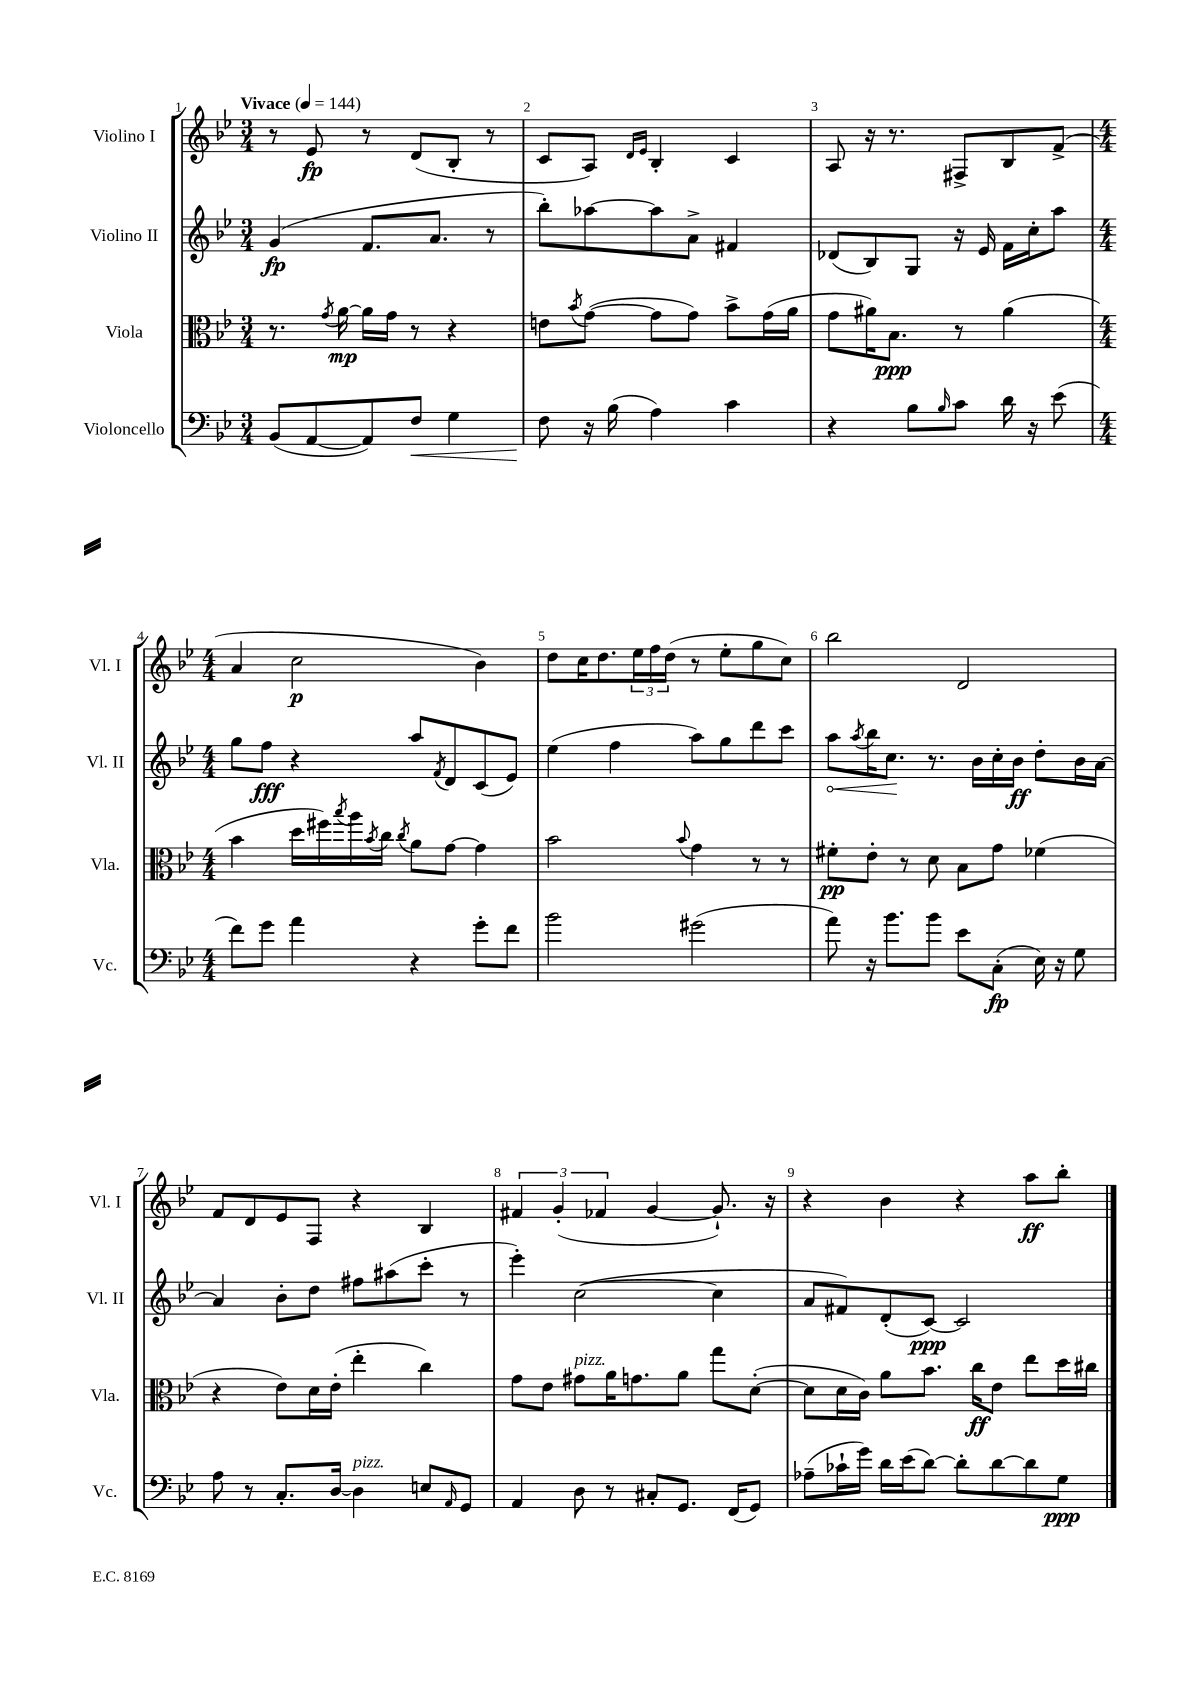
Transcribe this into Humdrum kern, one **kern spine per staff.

**kern	**kern	**kern	**kern
*staff4	*staff3	*staff2	*staff1
*clefF4	*clefC3	*clefG2	*clefG2
*k[b-e-]	*k[b-e-]	*k[b-e-]	*k[b-e-]
*M3/4	*M3/4	*M3/4	*M3/4
*MM144	*MM144	*MM144	*MM144
(8BB-/L	8.r	(4g/	8r
[8AA/	.	.	8e-/
.	8qg/	.	.
.	[16a\	.	.
8AA/])	16a\]LL	8.f/L	8r
.	16g\JJ	.	.
8F/J	8r	.	(8d/L
.	.	8.a/J	.
4G\	4r	.	8B-'/J
.	.	8r	8r
=	=	=	=
8F\	8e\L	8bb-'\L)	8c/L
.	8qb-/	.	.
16r	([8g\J	[8aa-\	8A/J)
(16B-\	.	.	.
.	.	.	16qqd/LL
.	.	.	16qqe-/JJ
4A\)	8g\]L	8aa-\]	4B-'/
.	8g\J)	8a^\J	.
4c\	8b-^\L	4f#/	4c/
.	(16g\L	.	.
.	16a\JJ	.	.
=	=	=	=
4r	8g\L	(8d-/L	8A/
.	16a#\K)	8B-/)	16r
.	8.B-\J	.	8.r
8B-\L	.	8G/J	.
16qqB-/	.	.	.
8c\J	8r	16r	8F#^/L
.	.	16e-/	.
16d\	(4a#\	16f\LL	8B-/
16r	.	16cc'\J	.
(8e-\	.	8aa\J	(8f^/J
=	=	=	=
*M4/4	*M4/4	*M4/4	*M4/4
8f\L)	4b-\	8gg\L	4a/
8g\J	.	8ff\J	.
4a\	16dd\LL	4r	2cc\
.	16ff#\)	.	.
.	8qbb-/	.	.
.	16aa\	.	.
.	8qb-/	.	.
.	16cc\JJ	.	.
.	8qcc/	.	.
4r	8a\L	8aa/L	.
.	.	8qf/	.
.	[8g\J	8d/	.
8g'\L	4g\]	(8c/	4b-\)
8f\J	.	8e-/J)	.
=	=	=	=
2b-\	2b-\	(4ee-\	8dd\L
.	.	.	16cc\K
.	.	.	8.dd\
.	.	4ff\	.
.	.	.	24ee-\L
.	.	.	24ff\
.	.	.	(24dd\JJ
.	8qqb-/	.	.
(2g#\	4g\	8aa\L)	8r
.	.	8gg\	8ee-'\L
.	8r	8ddd\	8gg\
.	8r	8ccc\J	8cc\J)
=	=	=	=
8a\)	8f#'\L	8aa\L	2bb-\
.	.	8qaa/	.
16r	8e-'\J	16bb-\K	.
8.b-\L	.	8.cc\J	.
.	8r	.	.
8b-\J	8d\	8.r	.
8e-\L	8B-\L	.	2d/
.	.	16b-\LL	.
(8C'\J	8g\J	16cc'\	.
.	.	16b-\JJ	.
16E-\)	(4f-\	8dd'\L	.
16r	.	.	.
8G\	.	16b-\L	.
.	.	[16a\JJ	.
=	=	=	=
8A\	4r	4a/]	8f/L
8r	.	.	8d/
8.C'/L	8e-\L)	8b-'\L	8e-/
.	16d\L	8dd\J	8F/J
[16D/Jk	(16e-'\JJ	.	.
4D\]	4ee-'\	8ff#\L	4r
.	.	(8aa#\	.
8E/L	4cc\)	8ccc'\J	4B-/
16qqAA/	.	.	.
8GG/J	.	8r	.
=	=	=	=
4AA/	8g\L	4eee-'\)	6f#/
.	8e-\J	.	.
.	.	.	(6g'/
8D\	8g#\L	([2cc\	.
.	.	.	6f-/
8r	16a\K	.	.
.	8.g\	.	.
8C#'/L	.	.	[4g/
8.GG/J	8a\J	.	.
.	8gg\L	4cc\]	8.g`/])
(16FF/LK	.	.	.
8GG/J)	([8d'\J	.	.
.	.	.	16r
=	=	=	=
(8A-~\L	8d\]L	8a/L	4r
16c-`\L	16d\L	8f#/)	.
16g\JJ)	16c\JJ)	.	.
16d\LL	8a\L	(8d'/	4b-\
(16e-\J	.	.	.
[8d\J)	8.b-\J	[8c/J)	.
8d'\]L	.	2c/]	4r
.	16cc\LK	.	.
[8d\	8e-\J	.	.
8d\]	8ee-\L	.	8aa\L
8G\J	16dd\L	.	8bb-'\J
.	16cc#\JJ	.	.
==	==	==	==
*-	*-	*-	*-
